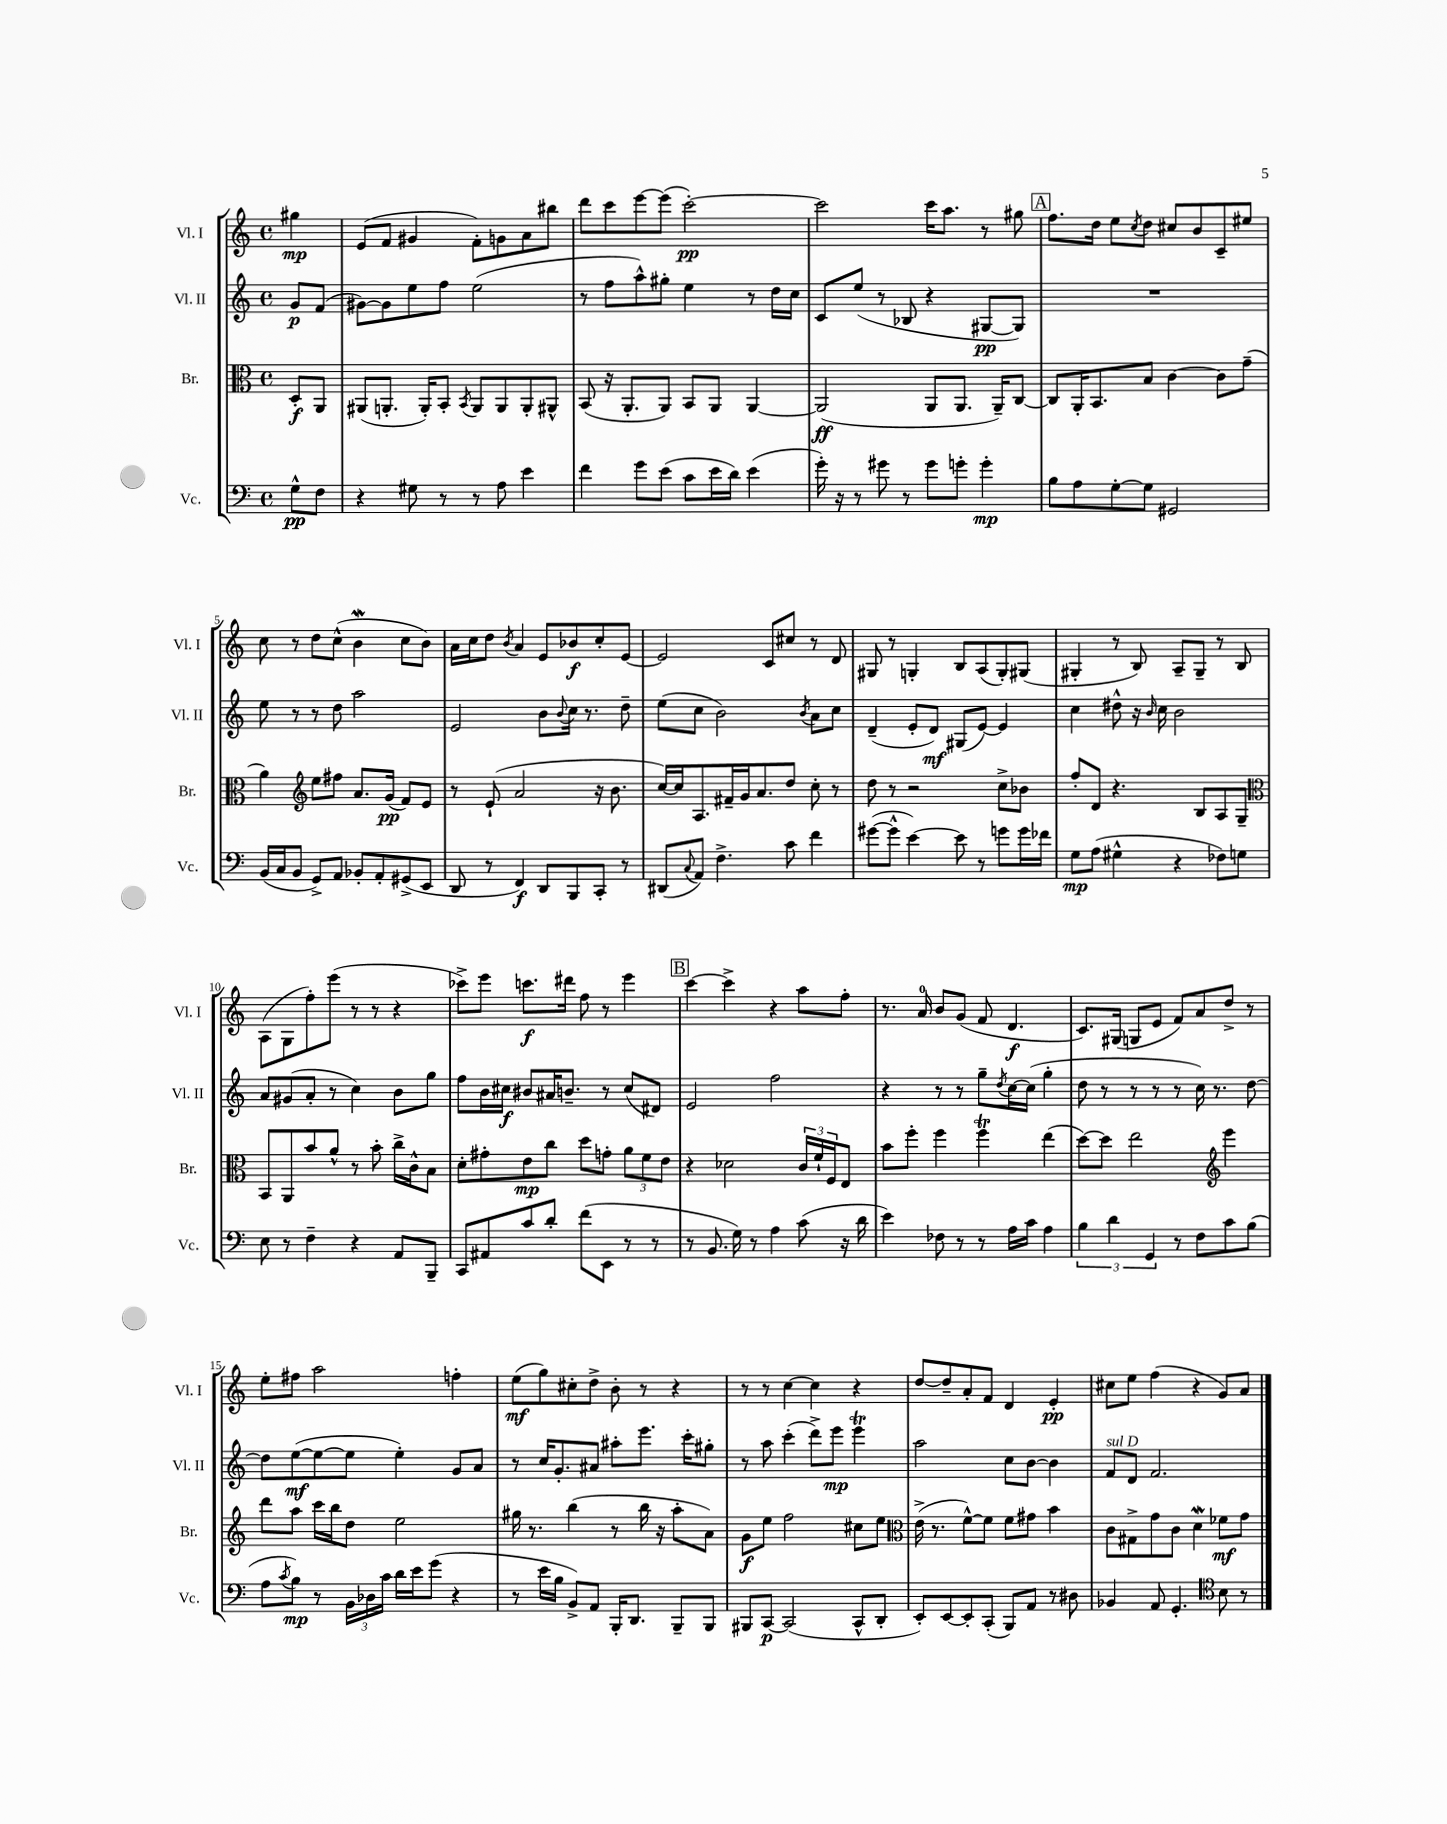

**kern	**dynam	**kern	**dynam	**kern	**dynam	**kern	**dynam
*part4	*part4	*part3	*part3	*part2	*part2	*part1	*part1
*staff4	*staff4	*staff3	*staff3	*staff2	*staff2	*staff1	*staff1
*I"Vc.	*	*I"Br.	*	*I"Vl. II	*	*I"Vl. I	*
*I'Vc.	*	*I'Br.	*	*I'Vl. II	*	*I'Vl. I	*
*clefF4	*	*clefC3	*	*clefG2	*	*clefG2	*
*k[]	*	*k[]	*	*k[]	*	*k[]	*
*M4/4	*	*M4/4	*	*M4/4	*	*M4/4	*
*met(c)	*	*met(c)	*	*met(c)	*	*met(c)	*
=	=	=	=	=	=	=	=
8G^^\L	pp	8D'/L	f	8g/L	p	4gg#X\	mp
8F\J	.	8AA/J	.	(8f/J	.	.	.
=1	=1	=1	=1	=1	=1	=1	=1
4r	.	(8AA#X/L	.	[8g#X\L)	.	(8e/L	.
.	.	8.AAn'/J	.	8g#\]	.	8f/J	.
8G#X\	.	.	.	8ee\	.	4g#X/	.
.	.	16AA'/KL)	.	.	.	.	.
8r	.	8BB'/J	.	8ff\J	.	.	.
.	.	8qBB/	.	.	.	.	.
8r	.	8AA/L	.	(2ee\	.	8f'\L)	.
8A\	.	8AA/	.	.	.	8gn\	.
4e\	.	8AA'/	.	.	.	8a\	.
.	.	8AA#X^^/J	.	.	.	8bb#X\J	.
=2	=2	=2	=2	=2	=2	=2	=2
4f\	.	(8BB/	.	8r	.	8ddd\L	.
.	.	16r	.	8ff\L	.	8ccc\	.
.	.	8.AA'/L	.	.	.	.	.
8g\L	.	.	.	8aa^^\)	.	[8eee\	.
(8e\J	.	8AA/J)	.	8gg#X'\J	.	(8eee\J]	.
8c\L	.	8BB/L	.	4ee\	.	[2ccc'\)	pp
16e\L	.	8AA/J	.	.	.	.	.
16d\JJ)	.	.	.	.	.	.	.
(4e\	.	[4AA/	.	8r	.	.	.
.	.	.	.	16dd\LL	.	.	.
.	.	.	.	16cc\JJ	.	.	.
=3	=3	=3	=3	=3	=3	=3	=3
16g'\)	.	(2AA/]	ff	8c/L	.	2ccc\]	.
16r	.	.	.	.	.	.	.
8r	.	.	.	(8ee/J	.	.	.
8g#X\	.	.	.	8r	.	.	.
8r	.	.	.	8B-X/	.	.	.
8g#\L	.	8AA/L	.	4r	.	16ccc\KL	.
.	.	.	.	.	.	8.aa\J	.
8gn'\J	.	8.AA/J	.	.	.	.	.
4g'\	mp	.	.	[8G#X/L	pp	8r	.
.	.	16AA~/KL)	.	.	.	.	.
.	.	[8C/J	.	8G#/J])	.	8gg#X\	.
!!LO:REH:place=s1:t=A
=4	=4	=4	=4	=4	=4	=4	=4
8B\L	.	8C/L]	.	1r	.	8.ff\L	.
8A\	.	16AA'/K	.	.	.	.	.
.	.	8.BB/	.	.	.	16dd\Jk	.
[8G'\	.	.	.	.	.	8ee\L	.
.	.	.	.	.	.	8qcc/	.
8G\J]	.	8B/J	.	.	.	8dd\J	.
2GG#X/	.	[4c\	.	.	.	8cc#X/L	.
.	.	.	.	.	.	8b/	.
.	.	8c\L]	.	.	.	8c~/	.
.	.	(8g~\J	.	.	.	8ee#X/J	.
!!LO:LB:g=z
=5	=5	=5	=5	=5	=5	=5	=5
(16BB/LL	.	4a\)	.	8ee\	.	8cc\	.
16C/J	.	.	.	.	.	.	.
8BB/J	.	.	.	8r	.	8r	.
*	*	*clefG2	*	*	*	*	*
8GG^/L)	.	8ee\L	.	8r	.	8dd\L	.
8AA/J	.	8ff#X\J	.	8dd\	.	(8cc^^\J	.
8BB-X'/L	.	8.a/L	.	2aa\	.	4bW\	.
8AA'/	.	.	.	.	.	.	.
.	.	(16g/Jk	pp	.	.	.	.
(8GG#X^/	.	8f/L)	.	.	.	8cc\L	.
8EE/J	.	8e/J	.	.	.	8b\J)	.
=6	=6	=6	=6	=6	=6	=6	=6
8DD/	.	8r	.	2e/	.	16a\LL	.
.	.	.	.	.	.	16cc\J	.
8r	.	(8e`/	.	.	.	8dd\J	.
.	.	.	.	.	.	8qb/	.
4FF/)	f	2a/	.	.	.	4a/	.
8DD/L	.	.	.	8b\L	.	8e/L	.
.	.	.	.	8qqb/	.	.	.
8BBB/	.	.	.	16cc\Jk	.	8b-X/	f
.	.	.	.	8.r	.	.	.
8CC'/J	.	16r	.	.	.	8cc'/	.
.	.	8.b\	.	.	.	.	.
8r	.	.	.	8dd~\	.	[8e/J	.
=7	=7	=7	=7	=7	=7	=7	=7
(8DD#X/L	.	[16cc/LL)	.	(8ee\L	.	2e/]	.
.	.	16cc/J]	.	.	.	.	.
8qqC/	.	.	.	.	.	.	.
8AA/J)	.	8.A/	.	8cc\J	.	.	.
4.F^\	.	.	.	2b\)	.	.	.
.	.	16f#X~/L	.	.	.	.	.
.	.	16g/J	.	.	.	.	.
.	.	8.a/	.	.	.	.	.
.	.	.	.	.	.	8c/L	.
8c\	.	8dd/J	.	.	.	8cc#X/J	.
.	.	.	.	8qb/	.	.	.
4f\	.	8cc'\	.	8a\L	.	8r	.
.	.	8r	.	8cc\J	.	8d/	.
=8	=8	=8	=8	=8	=8	=8	=8
([8g#X\L	.	8dd\	.	(4d~/	.	8G#X/	.
8g#^^\J]	.	8r	.	.	.	8r	.
[4e\)	.	2r	.	8e'/L	.	4Gn'/	.
.	.	.	.	8d/J)	mf	.	.
8e\]	.	.	.	(8G#X/L	.	8B/L	.
8r	.	.	.	[8e/J)	.	(8A/	.
8gn\L	.	8cc^\L	.	4e/]	.	8G'/)	.
16g\L	.	8b-X\J	.	.	.	(8G#X/J	.
16f-X\JJ	.	.	.	.	.	.	.
=9	=9	=9	=9	=9	=9	=9	=9
8G\L	mp	8ff'/L	.	4cc\	.	4G#X'/	.
(8A\J	.	8d/J	.	.	.	.	.
4G#X^^\	.	4.r	.	8dd#X^^\	.	8r	.
.	.	.	.	16r	.	8B/)	.
.	.	.	.	16qqb/	.	.	.
.	.	.	.	16cc\	.	.	.
4r	.	.	.	2b\	.	8A~/L	.
.	.	8B/L	.	.	.	8G#~/J	.
8F-X\L)	.	8A/	.	.	.	8r	.
8Gn\J	.	8G~/J	.	.	.	8B/	.
!!LO:LB:g=z
=10	=10	=10	=10	=10	=10	=10	=10
*	*	*clefC3	*	*	*	*	*
8E\	.	8BB/L	.	8a/L	.	(8A\L	.
8r	.	8AA/	.	(8g#X/	.	8G\	.
4F~\	.	8b/	.	8a'/J	.	8ff'\)	.
.	.	8a^^/J	.	8r	.	(8eee\J	.
4r	.	8r	.	4cc\)	.	8r	.
.	.	8b'\	.	.	.	8r	.
8AA/L	.	16cc^\LL	.	8b\L	.	4r	.
.	.	16c^^\J	.	.	.	.	.
8BBB~/J	.	8B\J	.	8gg\J	.	.	.
=11	=11	=11	=11	=11	=11	=11	=11
8CC/L	.	8d'\L	.	8ff\L	.	8ccc-X^\L)	.
8AA#X/	.	8g#X'\	.	16b\L	.	8eee\J	.
.	.	.	.	16cc#X\JJ	f	.	.
8c/	.	8e\	mp	8b#X/L	.	8.cccn\L	f
8d'/J	.	8cc\J	.	16a#X/K	.	.	.
.	.	.	.	8.bn~/J	.	16ddd#X\Jk	.
(8f\L	.	8dd\L	.	.	.	8ff\	.
8EE\J	.	8gn'\J	.	8r	.	8r	.
8r	.	12a\L	.	(8cc#/L	.	4eee\	.
.	.	12f\	.	.	.	.	.
8r	.	.	.	8d#X/J)	.	.	.
.	.	12e\J	.	.	.	.	.
!!LO:REH:place=s1:t=B
=12	=12	=12	=12	=12	=12	=12	=12
8r	.	4r	.	2e/	.	[4ccc\	.
8.BB/	.	.	.	.	.	.	.
.	.	2d-X\	.	.	.	4ccc^\]	.
16G\)	.	.	.	.	.	.	.
8r	.	.	.	.	.	.	.
4A\	.	.	.	2ff\	.	4r	.
(8c\	.	24c/LL	.	.	.	8aa\L	.
.	.	24f`/	.	.	.	.	.
.	.	24F/J	.	.	.	.	.
16r	.	8E/J	.	.	.	8ff'\J	.
16d\	.	.	.	.	.	.	.
=13	=13	=13	=13	=13	=13	=13	=13
4e\)	.	8b\L	.	4r	.	8.r	.
.	.	8ff'\J	.	.	.	.	.
.	.	.	.	.	.	16a/	.
8F-X\	.	4ff\	.	8r	.	8b/L	.
8r	.	.	.	8r	.	(8g/J	.
8r	.	4ffT\	.	8gg~\L	.	8f/	.
.	.	.	.	8qdd/	.	.	.
16A\LL	.	.	.	[16cc\L	.	4.d/	f
16c\JJ	.	.	.	(16cc\JJ]	.	.	.
4A\	.	(4ee\	.	4gg'\	.	.	.
=14	=14	=14	=14	=14	=14	=14	=14
6B\	.	[8dd\L)	.	8dd\	.	8.c/L)	.
.	.	8dd\J]	.	8r	.	.	.
6d\	.	.	.	.	.	.	.
.	.	.	.	.	.	(16G#X/Jk	.
.	.	2ee\	.	8r	.	8Gn/L	.
6GG/	.	.	.	.	.	.	.
.	.	.	.	8r	.	8e/J	.
8r	.	.	.	8r	.	8f/L)	.
8F\L	.	.	.	16cc\)	.	8a/	.
.	.	.	.	8.r	.	.	.
*	*	*clefG2	*	*	*	*	*
8c\	.	4eee\	.	.	.	8dd^/J	.
(8B\J	.	.	.	[8dd\	.	8r	.
!!LO:LB:g=z
=15	=15	=15	=15	=15	=15	=15	=15
8A\L	.	8ddd\L	.	8dd\L]	.	8ee'\L	.
8qc/	.	.	.	.	.	.	.
8B\J)	mp	8aa\J	.	([8ee\	mf	8ff#X\J	.
8r	.	16ccc\LL	.	8ee\_	.	2aa\	.
.	.	16bb\J	.	.	.	.	.
24BB\LL	.	8dd\J	.	8ee\J]	.	.	.
24D-X\	.	.	.	.	.	.	.
24c\JJ	.	.	.	.	.	.	.
16d\LL	.	2ee\	.	4ee'\)	.	.	.
16e\J	.	.	.	.	.	.	.
(8g\J	.	.	.	.	.	.	.
4r	.	.	.	8g/L	.	4ffn'\	.
.	.	.	.	8a/J	.	.	.
=16	=16	=16	=16	=16	=16	=16	=16
8r	.	16gg#X\	.	8r	.	(8ee\L	mf
.	.	8.r	.	.	.	.	.
16e\LL	.	.	.	16cc/KL	.	8gg\)	.
16B\JJ	.	.	.	8.g'/	.	.	.
8BB^/L)	.	(4bb\	.	.	.	8cc#X'\	.
8AA/J	.	.	.	8a#X/J	.	8dd^\J	.
16BBB'/KL	.	8r	.	8aa#X'\L	.	8b'\	.
8.DD/J	.	.	.	.	.	.	.
.	.	16bb\	.	8.eee\J	.	8r	.
.	.	16r	.	.	.	.	.
8BBB~/L	.	8aa'\L	.	.	.	4r	.
.	.	.	.	16ccc'\KL	.	.	.
8BBB/J	.	8a\J)	.	8gg#X'\J	.	.	.
=17	=17	=17	=17	=17	=17	=17	=17
8BBB#X/L	.	8g\L	f	8r	.	8r	.
[8CC/J	p	8ee\J	.	8aa\	.	8r	.
(2CC/]	.	2ff\	.	(4ccc'\	.	[4cc\	.
.	.	.	.	8ddd^\L)	.	4cc\]	.
.	.	.	.	8eee\J	mp	.	.
8CC^^/L	.	8cc#X\L	.	4eeet\	.	4r	.
8DD'/J	.	8ee\J	.	.	.	.	.
=18	=18	=18	=18	=18	=18	=18	=18
*	*	*clefC3	*	*	*	*	*
8EE'/L)	.	(16e^\	.	2aa\	.	[8dd/L	.
.	.	8.r	.	.	.	.	.
[8EE/	.	.	.	.	.	8dd~/]	.
8EE'/]	.	[8f^^\L)	.	.	.	8a'/	.
(8CC'/J	.	8f\J]	.	.	.	8f/J	.
8BBB/L)	.	8f\L	.	8cc\L	.	4d/	.
8AA/J	.	8g#X\J	.	[8b\J	.	.	.
8r	.	4b\	.	4b\]	.	4e'/	pp
8D#X\	.	.	.	.	.	.	.
=19	=19	=19	=19	=19	=19	=19	=19
!	!	!	!	!LO:TX:a:i:t=sul D	!	!	!
4BB-X/	.	8c\L	.	8f/L	.	8cc#X\L	.
.	.	8G#X^\	.	8d/J	.	8ee\J	.
8AA/	.	8g\	.	2.f/	.	(4ff\	.
4.GG'/	.	8c\J	.	.	.	.	.
.	.	4dW\	.	.	.	4r	.
*clefC4	*	*	*	*	*	*	*
8B\	.	8f-X\L	mf	.	.	8g/L)	.
8r	.	8g\J	.	.	.	8a/J	.
==	==	==	==	==	==	==	==
*-	*-	*-	*-	*-	*-	*-	*-
